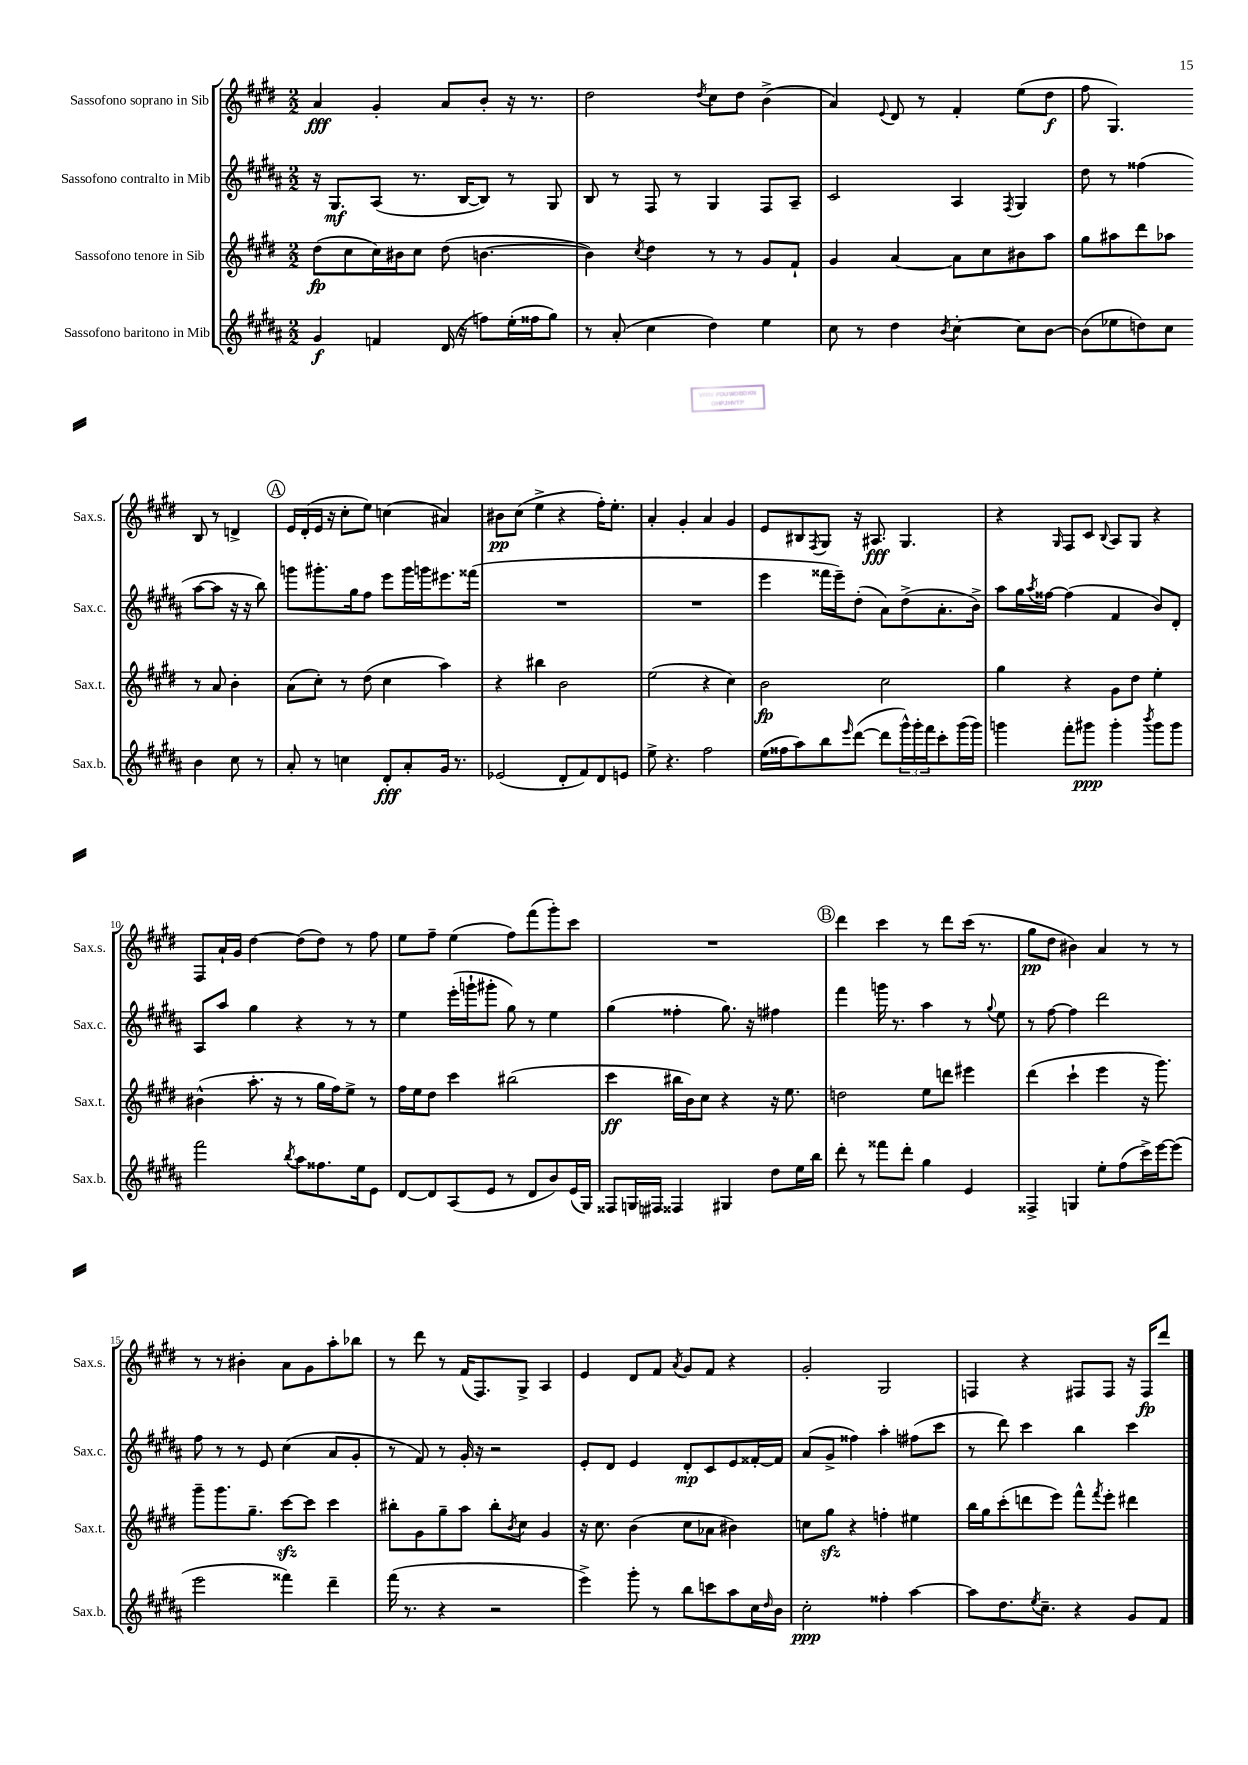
<<
\new StaffGroup <<
\new Staff = "s0" \with { instrumentName = "Sassofono soprano in Sib" shortInstrumentName = "Sax.s." } {
    \clef treble \key e \major \numericTimeSignature \time 2/2
    a'4\fff gis'4-. a'8 b'8-. r16 r8. |
    dis''2 \acciaccatura { dis''8 } cis''8 dis''8 b'4->( |
    a'4) \appoggiatura { e'8 } dis'8 r8 fis'4-. e''8( dis''8\f |
    fis''8 gis4.) b8 r8 d'4-> |
    \mark \markup { \circle "A" } e'16 dis'16-.( e'16 r16 cis''8-. e''8) c''4( ais'4) |
    bis'8\pp cis''8( e''4-> r4 fis''16-.) e''8.-. |
    a'4-. gis'4-. a'4 gis'4 |
    e'8 bis8 \acciaccatura { fis8 } gis8 r16 ais8.\fff gis4. |
    r4 \grace { gis16 } fis8 cis'8 \appoggiatura { b8 } a8 gis8 r4 |
    fis8 a'16-! gis'16 dis''4~ dis''8( dis''8) r8 fis''8 |
    e''8 fis''8-- e''4( fis''8) fis'''8( gis'''8-.) cis'''8 |
    R1 |
    \mark \markup { \circle "B" } dis'''4 cis'''4 r8 dis'''8 cis'''16( r8. |
    gis''8\pp dis''8 bis'4) a'4 r8 r8 |
    r8 r8 bis'4-. a'8 gis'8 a''8-. bes''8 |
    r8 dis'''8 r8 fis'16( fis8.) gis8-> a4 |
    e'4 dis'8 fis'8 \acciaccatura { a'8 } gis'8 fis'8 r4 |
    gis'2-. gis2 |
    f4 r4 fis8 fis8 r16 fis16\fp dis'''8 \bar "|." |
}
\new Staff = "s1" \with { instrumentName = "Sassofono contralto in Mib" shortInstrumentName = "Sax.c." } {
    \clef treble \key b \major \numericTimeSignature \time 2/2
    r16 gis8.\mf ais8( r8. b16~ b8) r8 gis8 |
    b8 r8 fis8 r8 gis4 fis8 ais8-- |
    cis'2 ais4 \acciaccatura { fis8 } gis4 |
    dis''8 r8 fisis''4( ais''8~ ais''8 r16 r16 b''8) |
    \mark \markup { \circle "A" } g'''8 gis'''8.-. gis''16 fis''8 e'''8 gis'''16 g'''16 eis'''8. fisis'''16( |
    R1 |
    R1 |
    e'''4 fisis'''16 e'''16--) dis''8-.( ais'8) dis''8->( ais'8.-. b'16->) |
    ais''8 gis''16 \acciaccatura { ais''8 } fisis''16~ fisis''4( fis'4 b'8) dis'8-. |
    ais8 ais''8 gis''4 r4 r8 r8 |
    e''4 e'''16-.( g'''16-! gis'''8-. gis''8) r8 e''4 |
    gis''4( fisis''4-. gis''8.) r16 fis''4 |
    \mark \markup { \circle "B" } fis'''4 g'''16 r8. ais''4 r8 \appoggiatura { gis''8 } e''8 |
    r8 fis''8~ fis''4 dis'''2 |
    fis''8 r8 r8 e'8 cis''4( ais'8 gis'8-. |
    r8 fis'8) r8 gis'16-. r16 r2 |
    e'8-. dis'8 e'4 dis'8-.\mp cis'8 e'8 fisis'16~-. fisis'16 |
    ais'8( gis'8-> fisis''4) ais''4-. fis''8( cis'''8 |
    r8 dis'''8) cis'''4 b''4 cis'''4 \bar "|." |
}
\new Staff = "s2" \with { instrumentName = "Sassofono tenore in Sib" shortInstrumentName = "Sax.t." } {
    \clef treble \key e \major \numericTimeSignature \time 2/2
    dis''8\fp( cis''8 cis''16) bis'16 cis''8 dis''8( b'4.~ |
    b'4) \acciaccatura { cis''8 } dis''4 r8 r8 gis'8 fis'8-! |
    gis'4 a'4~ a'8 cis''8 bis'8 a''8 |
    gis''8 ais''8 dis'''8 aes''8 r8 a'8 b'4-. |
    \mark \markup { \circle "A" } a'8( cis''8-.) r8 dis''8( cis''4 a''4) |
    r4 bis''4 b'2 |
    e''2( r4 cis''4) |
    b'2\fp cis''2 |
    gis''4 r4 gis'8 dis''8 e''4-. |
    bis'4-^( a''8.-. r16 r8 gis''16 fis''16) e''8-> r8 |
    fis''16 e''16 dis''8 cis'''4 bis''2( |
    cis'''4\ff bis''16 b'16) cis''8 r4 r16 e''8. |
    \mark \markup { \circle "B" } d''2 e''8 d'''8 eis'''4 |
    dis'''4( cis'''4-! e'''4 r16 gis'''8.) |
    gis'''8-- gis'''8. gis''8.-- cis'''8~\sfz cis'''8 cis'''4 |
    bis''8-. gis'8 gis''8-- a''8 bis''8-. \acciaccatura { b'8 } cis''8 gis'4 |
    r16 cis''8. b'4( cis''8 aes'8 bis'4) |
    c''8 gis''8\sfz r4 f''4-. eis''4 |
    b''16 gis''16 cis'''8-.( d'''8 e'''8) fis'''8-^ \acciaccatura { fis'''8 } e'''8-. dis'''4 \bar "|." |
}
\new Staff = "s3" \with { instrumentName = "Sassofono baritono in Mib" shortInstrumentName = "Sax.b." } {
    \clef treble \key b \major \numericTimeSignature \time 2/2
    gis'4\f f'4 dis'16( r16 f''8) e''16-.( fisis''16 gis''8) |
    r8 ais'8-.( cis''4 dis''4) e''4 |
    cis''8 r8 dis''4 \acciaccatura { b'8 } cis''4~-. cis''8 b'8~ |
    b'8( ees''8 d''8) cis''8 b'4 cis''8 r8 |
    \mark \markup { \circle "A" } ais'8-. r8 c''4 dis'8-.\fff ais'8-. gis'16 r8. |
    ees'2( dis'8-. fis'8) dis'8 e'8 |
    e''8-> r4. fis''2 |
    e''16( fisis''16 ais''8) b''8 \grace { e'''16 } dis'''8~( dis'''8 \tuplet 3/2 { gis'''16-^) gis'''16-. fis'''16 } cis'''8-. gis'''16( gis'''16) |
    g'''4 fis'''8-. gis'''8\ppp gis'''4-. \acciaccatura { b'''8 } gis'''8 gis'''8 |
    fis'''2 \acciaccatura { b''8 } ais''8 fisis''8. e''16 e'8 |
    dis'8~ dis'8 ais8( e'8 r8 dis'8 b'8) e'16( gis16) |
    fisis8 g16 fis16 fisis4 gis4 dis''8 e''16 b''16 |
    \mark \markup { \circle "B" } dis'''8-. r8 fisis'''8 dis'''8-. gis''4 e'4 |
    fisis4-> g4 e''8-. fis''8( cis'''16->) e'''16~ e'''8( |
    e'''2 fisis'''4) dis'''4-- |
    fis'''16( r8. r4 r2 |
    e'''4->) gis'''8-. r8 b''8 c'''8 ais''8 cis''16 \grace { dis''16 } b'16 |
    cis''2-.\ppp fisis''4-. ais''4~ |
    ais''8 dis''8. \acciaccatura { e''8 } cis''8.-- r4 gis'8 fis'8 \bar "|." |
}
>>
>>
